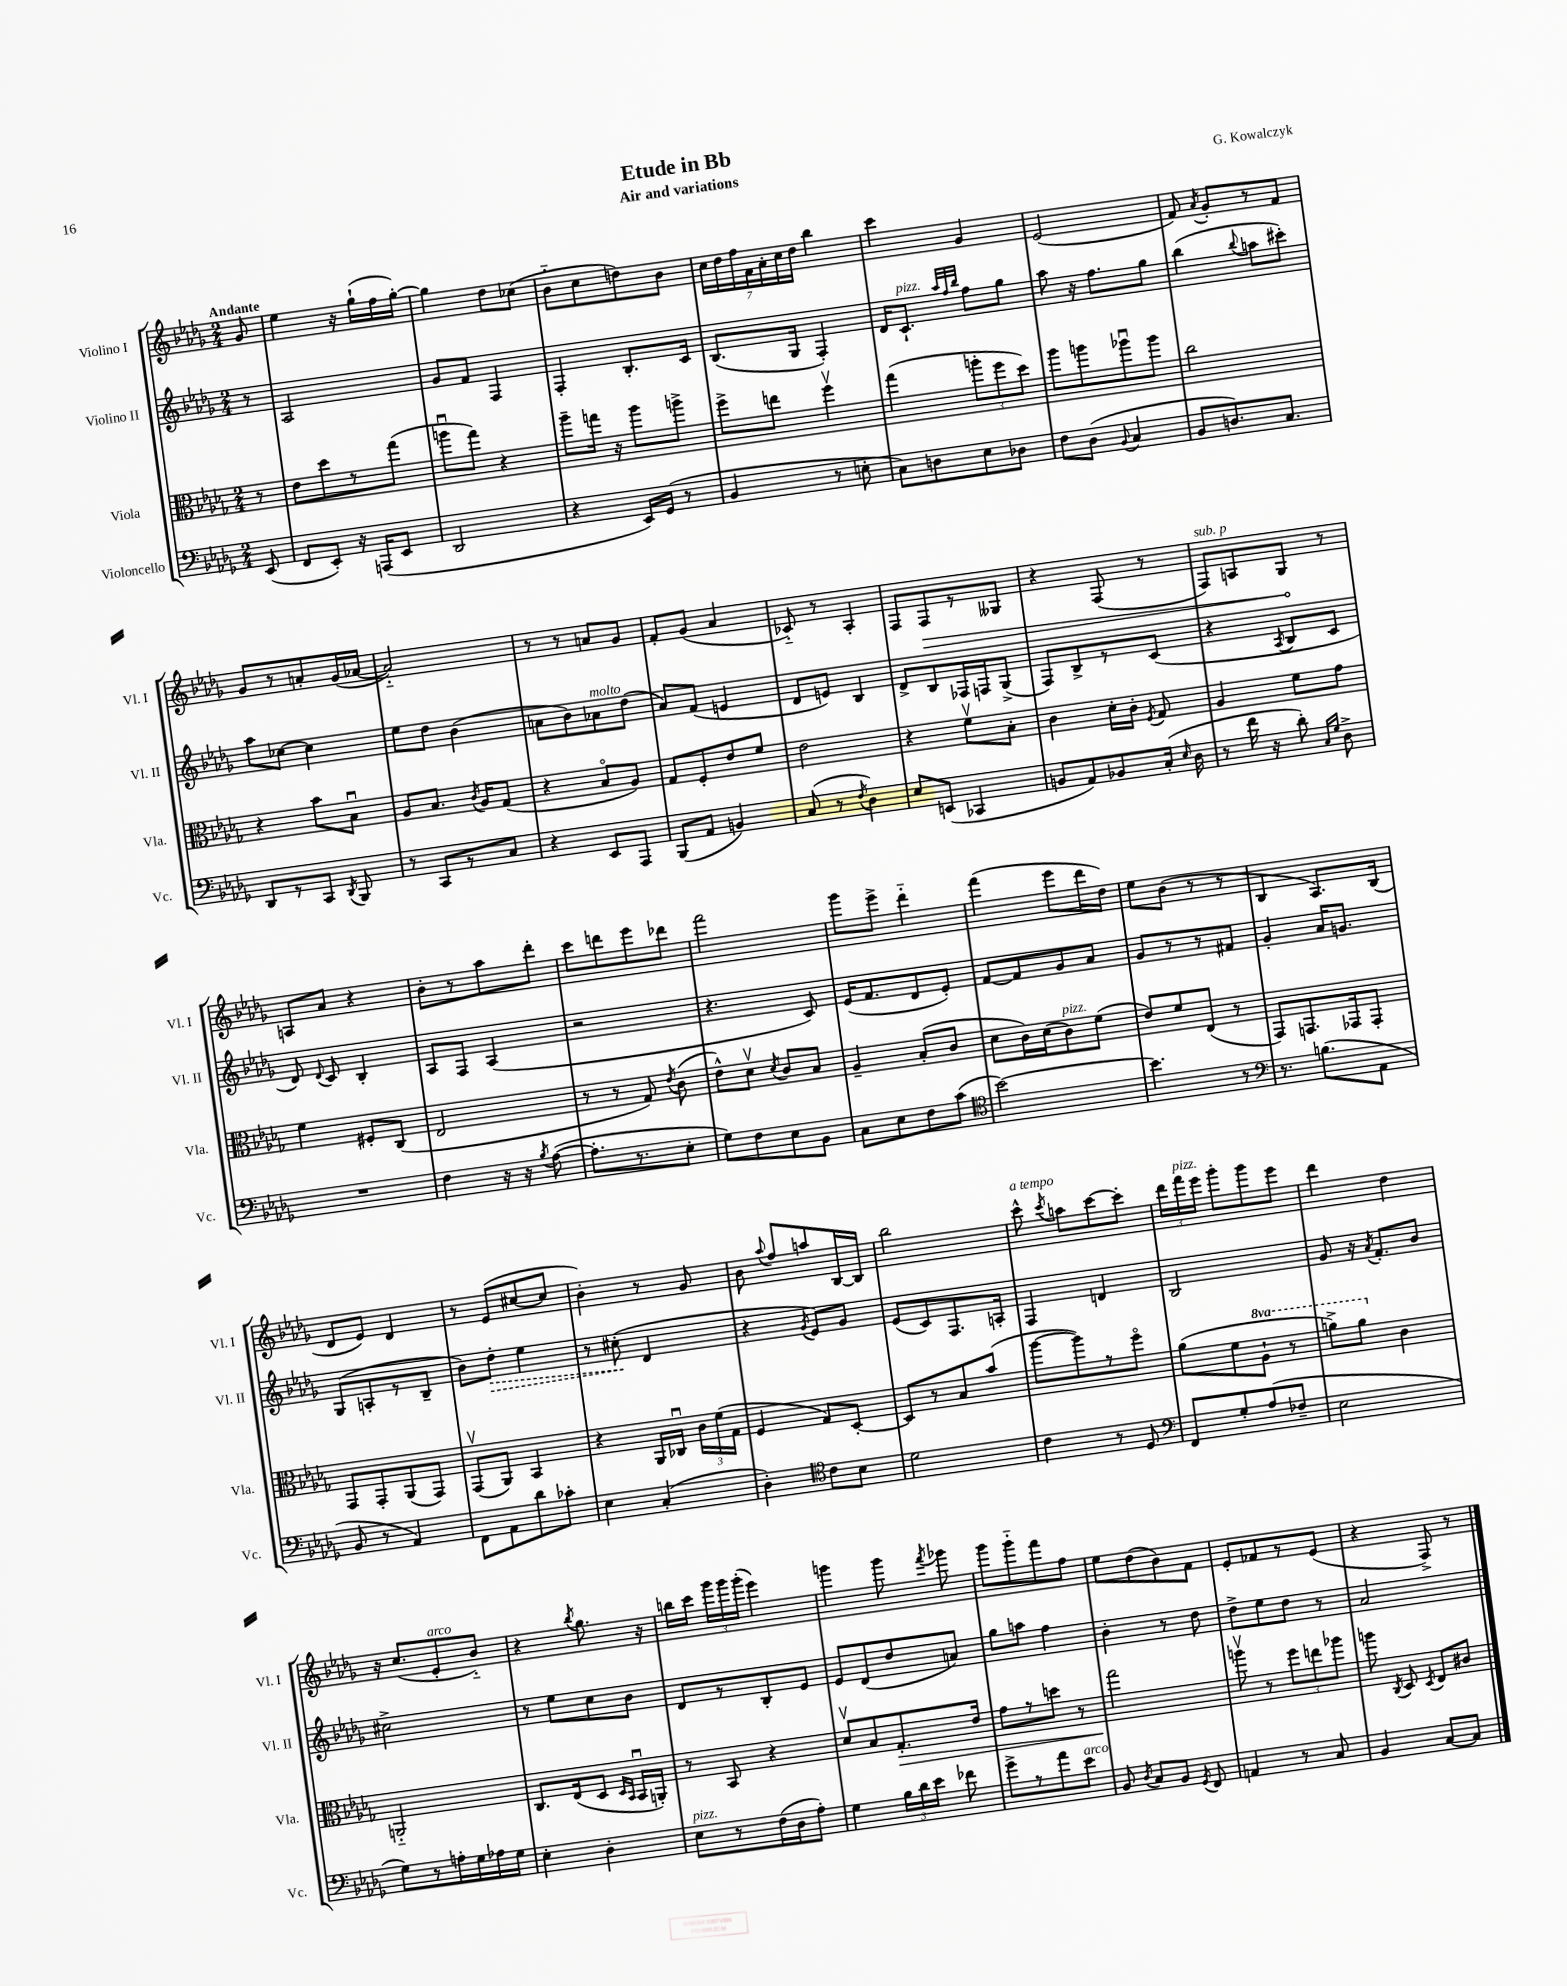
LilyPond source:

\header { title = "Etude in Bb" composer = "G. Kowalczyk" subtitle = "Air and variations" }
<<
\new StaffGroup <<
\new Staff = "s0" \with { instrumentName = "Violino I" shortInstrumentName = "Vl. I" } {
    \clef treble \key des \major \numericTimeSignature \time 2/4 \partial 8 \tempo "Andante"
    \autoBeamOff ges'8 |
    ees''4 r16 ges''16[-!( f''16 ges''16]~-.) |
    ges''4 des''8[ ces''8]( |
    bes'8[-_ c''8 d''8) bes'8] |
    \tuplet 7/4 { c''16[ des''16 f''16 f'16 aes'16-. c''16 des''16] } bes''4 |
    c'''4 ges'4 |
    ees'2( |
    f'8) \acciaccatura { aes'8 } ges'8[-. r8 f'8] |
    ges'8[ r8 a'8-. ges'16( aes'16]~ |
    aes'2-_) |
    r8 r8 a'8[ ges'8] |
    f'8[-. ges'8]( aes'4 |
    ces'8-_) r8 aes4-. |
    f8[ \once \override Hairpin.circled-tip = ##t f8\> r8 geses8] |
    r4 f8( r8 |
    f8[^\markup { \italic "sub. p" }) a8 ges8]\! r8 |
    a8[ aes'8] r4 |
    bes'8[-. r8 aes''8 des'''8]-. |
    c'''8[ d'''8 ees'''8 des'''8] |
    f'''2 |
    ges'''8[ ees'''8]-> des'''4-_ |
    f'''4( ees'''8[ des'''16 des''16]) |
    ees''8[ bes'8]( r8 r8 |
    bes4 aes8.[) bes16]( |
    des'8[ ees'8]) des'4 |
    r8 ees'8[( cis''8~ cis''8] |
    bes'4-.) r8 ges'8 |
    bes'8 \appoggiatura { aes''8 } f''8[ a''8 bes16~ bes16] |
    bes''2 |
    c'''8-^^\markup { \italic "a tempo" } \acciaccatura { c'''8 } a''8[ c'''8~ c'''8]-. |
    \tuplet 3/2 { des'''16[ f'''16^\markup { \italic "pizz." } ees'''16] } ges'''8[-. ges'''8 ees'''8] |
    des'''4 des''4 |
    r16 c''8.[( ees'8-.^\markup { \italic "arco" } bes'8]-_) |
    r4 \acciaccatura { bes''8 } ges''8. r16 |
    b''16[ c'''16] \tuplet 3/2 { ges'''16[ ges'''16 ges'''16]-.( } ees'''4) |
    g'''4 g'''8 \acciaccatura { f'''8 } ges'''8 |
    ges'''8[ ges'''8-_ f'''8 f''8] |
    ees''8[ des''8( bes'8) f'8] |
    ees'8[-. fes'8 r8 ees'8]( |
    r4 f8->) r8 \bar "|." |
}
\new Staff = "s1" \with { instrumentName = "Violino II" shortInstrumentName = "Vl. II" } {
    \clef treble \key des \major \numericTimeSignature \time 2/4 \partial 8
    \autoBeamOff r8 |
    aes2 |
    ges'8[ f'8] f4 |
    f4-. bes8.[-. c'16] |
    bes8.[( ges16] f4-.) |
    des'16[ c'8.]-!^\markup { \italic "pizz." } \grace { aes''32[ f''32 bes''32] } f''8[ ges''8] |
    aes''8 r16 f''8.[ ges''8] |
    bes''4( \appoggiatura { bes''8 } a''8[ cis'''8]-.) |
    aes''8[ ces''8]~ ces''4 |
    ees''8[ des''8] bes'4( |
    a'8[ bes'8) aes'8^\markup { \italic "molto" } des''8]( |
    aes'8[) f'8]( e'4 |
    des'8[ e'8]) bes4 |
    des'8[-> bes8 fes16 f16 ges8]->( |
    f8[) bes8-> r8 c'8]( |
    r4 \acciaccatura { aes8 } bes8[ c'8] |
    des'8) \appoggiatura { des'8 } c'8 bes4-. |
    aes8[ f8] aes4( |
    r2 |
    r4. c'8) |
    ees'16[( f'8. des'8 ees'8]-.) |
    f'8[~ f'8 ges'8 aes'8] |
    ges'8[ r8 r8 fis'8] |
    ges'4-. aes'16[ g'8.] |
    ges8[( a8-. r8 bes8]-- |
    bes'8[) \once \override Hairpin.style = #'dashed-line des''8]-.\> ees''4 |
    r8 cis''8-.\!( des'4 |
    r4 \acciaccatura { ges'8 } ees'8[) ges'8] |
    ees'8[( c'8) f8. a16]-. |
    f4 d'4 |
    bes2 |
    ges'8 r16 \acciaccatura { aes'8 } f'8.[-. bes'8] |
    cis''2-> |
    r8 ees''8[ c''8 bes'8] |
    des'8[ r8 bes8-. ees'8] |
    ees'8[ des'8( des''8 a'8]) |
    ges''8[ a''8] f''4 |
    bes'4-. r8 des''8 |
    des''8[-> ees''8 des''8] r8 |
    aes'2 \bar "|." |
}
\new Staff = "s2" \with { instrumentName = "Viola" shortInstrumentName = "Vla." } {
    \clef alto \key des \major \numericTimeSignature \time 2/4 \set Staff.ottavationMarkups = #ottavation-simple-ordinals \partial 8
    \autoBeamOff r8 |
    ees'8[ des''8 r8 ges''8]( |
    a''8[\downbow ges''8]) r4 |
    aes''8[-- g''16] r16 aes''8[ a''8]-> |
    f''8[-> e''8] f''4\upbow |
    ges''4( \tuplet 3/2 { a''8[-. f''8 des''8]) } |
    aes''8[ a''8 aes''8\downbow aes''8] |
    c''2 |
    r4 bes'8[ bes8]\downbow |
    aes8[ bes8.] \acciaccatura { c'8 } aes16[ ges8]( |
    r4 bes8[\flageolet aes8]) |
    ges8[ f8-. ees'8 f'8] |
    ees'2 |
    r4 f'8[\upbow bes8]-. |
    c'4 des'16[-. c'16]-. \acciaccatura { f8 } ges8 |
    aes4 f'8[ ges'8] |
    f'4 fis8[-. c8]( |
    ees2 |
    r8 r8 ges8) \acciaccatura { ees'8 } c'8( |
    ees'8[-^) des'8]\upbow \acciaccatura { des'8 } c'8[ bes8] |
    aes4-- bes8[-.( c'8] |
    des'8[ c'16) des'16( c'8^\markup { \italic "pizz." }) f'8]( |
    ees'8[) f'8 ees8]( r8 |
    ges,8[) g,8. ges,16 ges,8]-. |
    ges,8[ ges,8-. aes,8( ges,8]) |
    ges,8[\upbow( aes,8]) bes,4 |
    r4 aes,16[ ces16]\downbow \tuplet 3/2 { c'16[ f'16( ges16] } |
    f4 ges8[) des8]~-. |
    des8[ r8 bes8 bes'8]( |
    aes''8[~ aes''8) r8 f''8]\flageolet |
    aes'8[( f'8 \ottava #1 aes'8]-! r8 |
    a''8[->) a''8] \ottava #0 c'4 |
    a,2-_ |
    c8.[ ees16( des8] \grace { des16[ bes,16] } bes,16[\downbow a,16]-.) |
    r8 bes,8 r4 |
    des'8[\upbow bes8 ges8.-.\> ees'16] |
    ges'8[ r8 d''8] r8 |
    ges''2\! |
    a''8\upbow r8 \tuplet 3/2 { f''8[ e''8 aes''8] } |
    a''8 \acciaccatura { c8 } des8 \acciaccatura { des8 } ees8[ cis'8] \bar "|." |
}
\new Staff = "s3" \with { instrumentName = "Violoncello" shortInstrumentName = "Vc." } {
    \clef bass \key des \major \numericTimeSignature \time 2/4 \partial 8
    \autoBeamOff ees,8( |
    f,8[ ees,8]-.) r16 a,,16[( ees,8] |
    des,2 |
    r4 ees,16[) ges,16]( r8 |
    bes,4 r8 e8-. |
    c8[) d8 ees8 des8] |
    f8[ des8]( \appoggiatura { bes,8 } c4 |
    bes,8[ d8.) c8.] |
    des,8[ r8 c,8] \acciaccatura { des,8 } bes,,8 |
    r8 c,8[ r8 c8] |
    r4 ees,8[ aes,,8] |
    bes,,8[( aes,8] b,4) |
    c8( r8 \acciaccatura { f8 } des4) |
    ees8[ e,8]( ces,4 |
    b,8[ aes,8) bes,8 c16]-.( \grace { ees16 } des16 |
    r8 f'16 r16 des'8-.) \grace { c16[ ges16] } des8-> |
    R2 |
    f4 r16 r16 \acciaccatura { bes8 } aes8~( |
    aes8.[-. r8. ees8]-. |
    ges8[) f8 ees8 bes,8] |
    c8[ ees8 f8 c'8]( |
    \clef tenor bes'2~) |
    bes'4. r8 |
    \clef bass r8. b8.[( aes,8] |
    bes,8 r8 aes,4) |
    f,8[ aes,8 des'8 ces'8]-. |
    ees4 c4-.( |
    des4-.) \clef tenor c'8[ bes8] |
    des'2 |
    c'4 r8 des8 |
    \clef bass f,8[ ges8-. aes8( fes8]-- |
    ees2 |
    ges8[) r8 a16-. ges16 aes16 ges16] |
    ees4-. des4-. |
    ees8[^\markup { \italic "pizz." } r8 f16( des16 aes8]-.) |
    ges4 \tuplet 3/2 { bes16[ des'16 ees'16] } fes'8 |
    ges'8[-> r8 aes'8 ees'8]^\markup { \italic "arco" } |
    bes,8 \acciaccatura { des8 } c8[ bes,8] \acciaccatura { ges,8 } f,8 |
    a,4 r8 c8 |
    bes,4 c8[~ c8] \bar "|." |
}
>>
>>
\layout { \context { \Score \remove "Bar_number_engraver" } }
